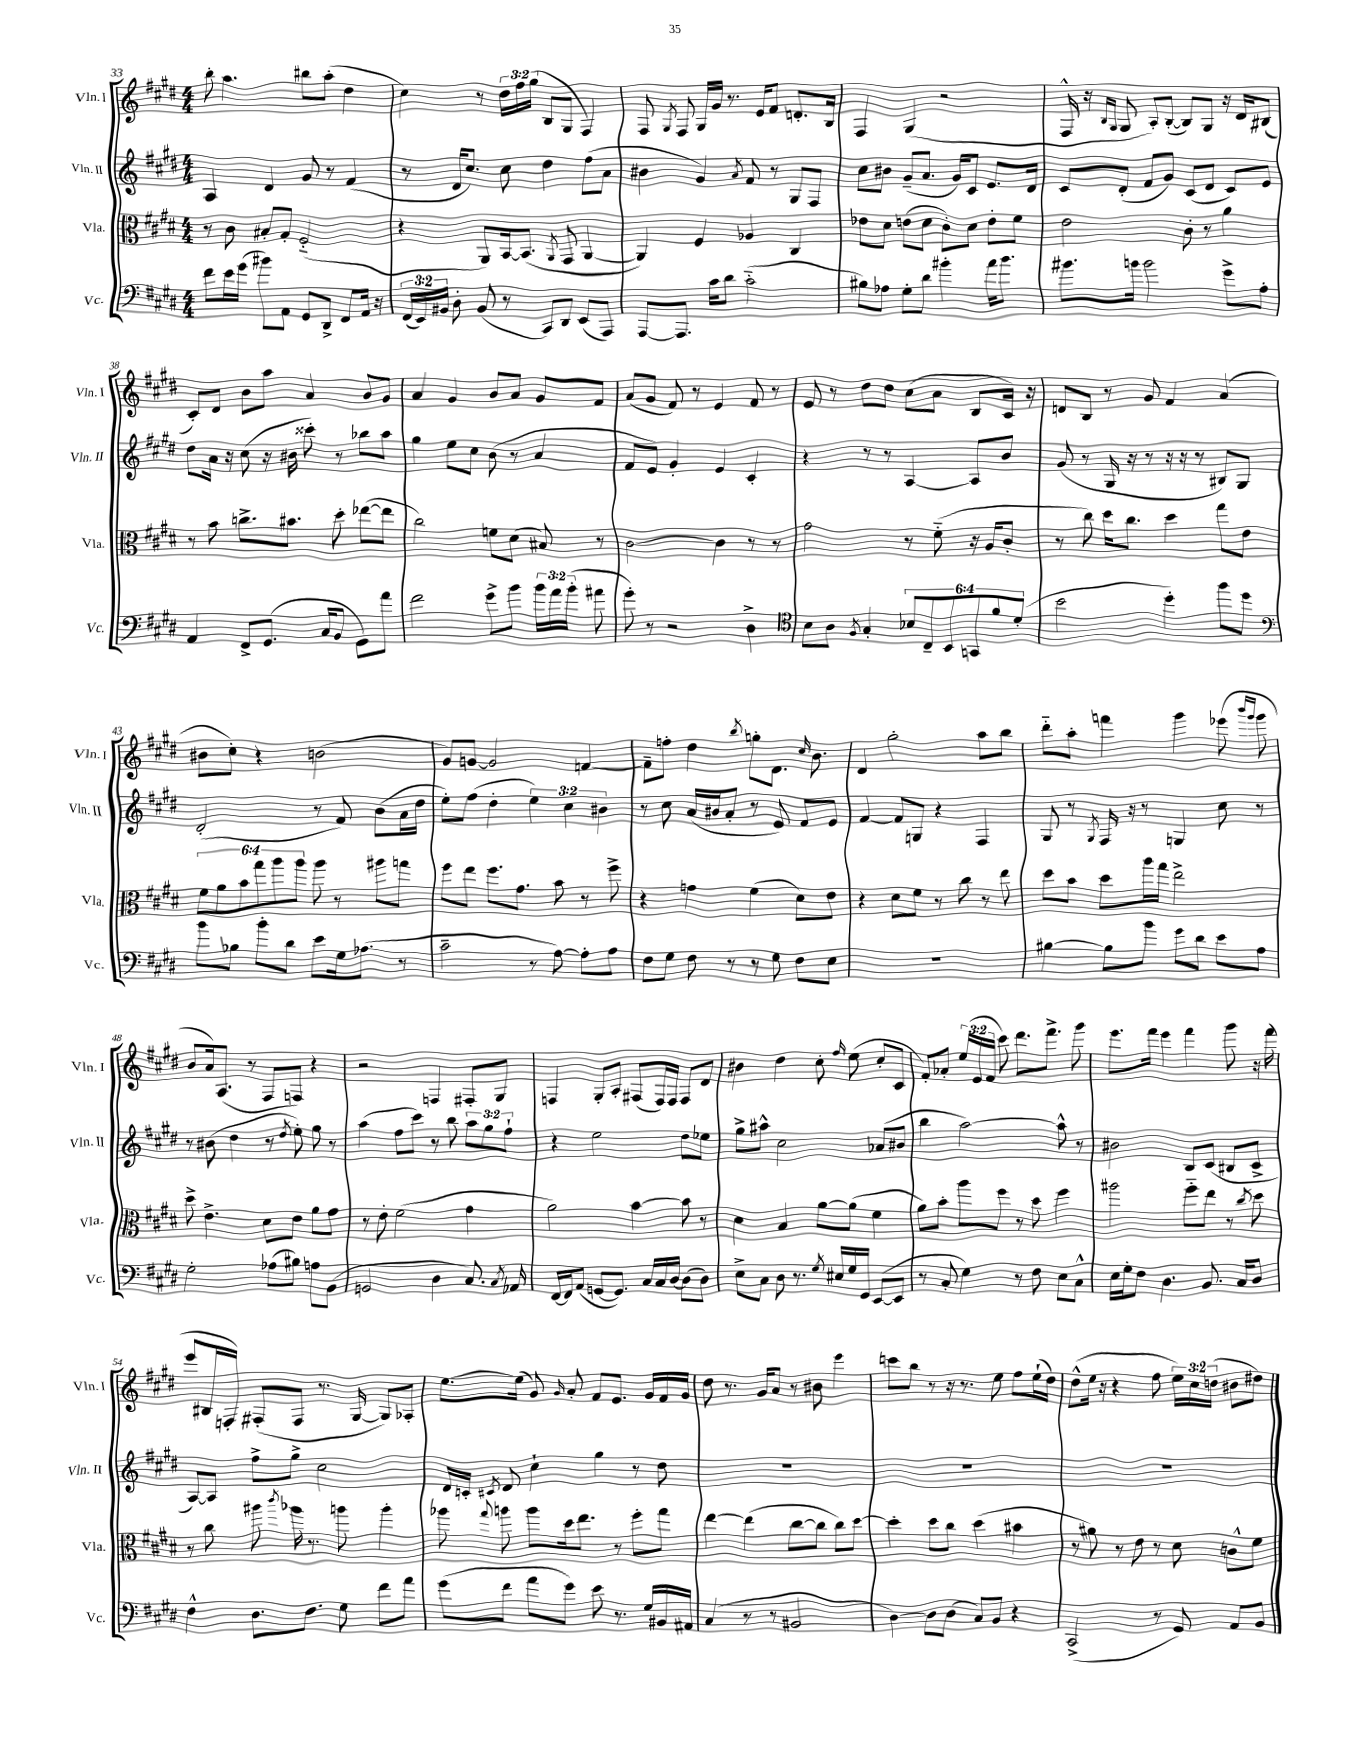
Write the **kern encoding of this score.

**kern	**kern	**kern	**kern
*part4	*part3	*part2	*part1
*staff4	*staff3	*staff2	*staff1
*I"Vc.	*I"Vla.	*I"Vln. II	*I"Vln. I
*I'Vc.	*I'Vla.	*I'Vln. II	*I'Vln. I
*clefF4	*clefC3	*clefG2	*clefG2
*k[f#c#g#d#]	*k[f#c#g#d#]	*k[f#c#g#d#]	*k[f#c#g#d#]
*M4/4	*M4/4	*M4/4	*M4/4
=33	=33	=33	=33
8f#\L	8r	4A/	8bb'\
16e\L	8c#\	.	4.aa\
(16g#\JJ	.	.	.
8b#X\L)	8B#X'/L	4d#/	.
8AA\J	8G#'/J	.	.
8GG#/L	(2F#/	8g#/	8bb#X\L
8DD#^/J	.	8r	(8aa'\J
8FF#/L	.	(4f#/	4dd#\
16AA/Jk	.	.	.
16r	.	.	.
=34	=34	=34	=34
(24FF#/LL	4r	8r	4cc#\)
24EE/)	.	.	.
24BB#X/JJ	.	.	.
8D#'\	.	16d#/KL	.
.	.	8.cc#/J)	.
(8BB#/	8AA/L)	.	8r
8r	[16BB/k	8cc#\	24dd#\LL
.	.	.	24ff#\
.	(8.BB/J]	.	.
.	.	.	(24gg#\JJ
8CC#/L)	.	4dd#\	8B/L
.	8qAA/	.	.
8DD#/J	8GG#/	.	8G#/J
(8EE/L	[4AA/	(8ff#\L	4F#/)
8AAA/J)	.	8a\J	.
=35	=35	=35	=35
[8AAA/L	4AA/])	4b#X\	8F#/
.	.	.	8qG#/
8.AAA/J]	.	.	8F#/
.	4F#/	4g#/)	16G#/LL
16c#\KL	.	.	16g#/JJ
8d#\J	.	.	8.r
.	.	8qa/	.
(2c#\	4A-X/	8f#/	.
.	.	.	16e/KL
.	.	8r	8f#/J
.	4C#/	8G#/L	8.dn'/L
.	.	8F#/J	.
.	.	.	16B/Jk
=36	=36	=36	=36
8B#X\L)	8e-X\L	8cc#\L	4F#/
8A-X\J	8d#\J	8b#X\J	.
8G#'\L	(8en\L	(8g#~/L	(4G#/
8d#\J	8d#\J	8.a/J	.
4b#X'\	8c#'\L)	.	2r
.	.	16g#/KL)	.
.	8d#\J	8c#/J	.
16a\KL	8e'\L	8.e/L	.
8.b#\J	.	.	.
.	8f#\J	.	.
.	.	16d#/Jk	.
=37	=37	=37	=37
8.b#X\L	2e\	8c#/L	16F#^^/
.	.	.	16r
.	.	.	16qqB/LL
.	.	.	16qqG#/JJ
.	.	(8d#'/J	8G#/
16bn\Jk	.	.	.
2b\	.	8f#/L	8A'/L)
.	.	8g#/J)	([8B'/J
.	8c#'\	(8c#/L	8B/L])
.	8r	8d#/J	8G#/J
8g#^\L	4a\	8c#/L)	16r
.	.	.	16d#/KL
8A'\J	.	8e/J	(8B#X/J
!!LO:LB:g=z
=38	=38	=38	=38
4AA/	8r	8dd#\L	8c#'/L)
.	8b\	16a\Jk	8d#/J
.	.	16r	.
8FF#^/L	8.ccn^\L	(8cc#\	8b\L
(8.GG#/J	.	16r	8aa\J
.	8.b#X\J	16b#X\	.
.	.	8ccc##X'\)	4a/
16C#/KL	.	.	.
8BB/J	8dd#'\	8r	.
8GG#\L)	([8ee-X\L	8bb-X\L	8b/L
8a\J	8ee-\J]	8aa\J	8g#/J
=39	=39	=39	=39
2f#\	2cc#\)	4gg#\	4a/
.	.	8ee\L	4g#/
.	.	8cc#\J	.
8g#^\L	8fn\L	(8b\	8b/L
8b\J	(8d#\J	8r	8a/J
24b\LL	8B#X/)	4a/	8g#/L
24a\	.	.	.
(24b'\JJ	.	.	.
8a#X\	8r	.	8f#/J
=40	=40	=40	=40
8g#'\)	[2c#\	8f#/L	(8a/L
8r	.	8e/J)	8g#/J
2r	.	4g#'/	8f#/)
.	.	.	8r
.	4c#\]	4e/	4e/
4D#^\	8r	4c#'/	8f#/
.	8r	.	8r
=41	=41	=41	=41
*clefC4	*	*	*
8B\L	2g#\	4r	8e/
8A\J	.	.	8r
8qF#/	.	.	.
4G#'/	.	8r	8dd#\L
.	.	8r	8dd#\J
12B-X/L	8r	[4A/	(8cc#\L
12C#~/	.	.	.
.	(8f#\	.	8a\J
12BB/	.	.	.
12GGn/	16r	8A/L]	8B/L
.	16A/KL	.	.
12f#/	.	.	.
.	8c#'/J	8b/J	16c#/Jk)
(12d#'/J	.	.	.
.	.	.	16r
=42	=42	=42	=42
2b\	8r	(8g#/	8dn/L
.	8cc#\)	8r	8B/J
.	16dd#\KL	16G#/	8r
.	8.cc#\J	16r	.
.	.	8r	8g#/
4dd#'\)	4dd#\	16r	4f#/
.	.	16r	.
.	.	8r	.
8ff#\L	8gg#\L	8B#X/L)	(4a/
8dd#\J	8e\J	8G#/J	.
!!LO:LB:g=z
=43	=43	=43	=43
*clefF4	*	*	*
8b\L	12f#\L	(2d#'/	8b#X\L
.	12a\	.	.
8B-X\J	.	.	8cc#'\J)
.	12b\	.	.
8b'\L	12gg#\	.	4r
.	12aa\	.	.
8d#\J	.	.	.
.	12aa\J	.	.
8e\L	8aa\	8r	(2bn\
16G#\k	8r	8f#/)	.
(8.A-X\J	.	.	.
.	8aa#X\L	(8b\L	.
8r	8ggn\J	16a\L	.
.	.	16dd#\JJ	.
=44	=44	=44	=44
2c#~\	8ff#\L	8ee'\L)	8g#/L)
.	8ee\J	(8ff#\J	[8gn/J
.	8.ff#\L	4dd#'\	2g/]
.	8.g#\J	.	.
8r	.	6ee\)	.
[8A\)	8b\	.	.
.	.	6cc#\	.
8A'\L]	8r	.	[4fn/
.	.	6b#X\	.
8A\J	8ff#^\	.	.
=45	=45	=45	=45
8F#\L	4r	8r	8f~\L]
8G#\J	.	8cc#\	8ffn'\J
8F#\	4gn\	(16a/LL	4dd#\
.	.	16b#X/J	.
8r	.	8a'/J	.
.	.	.	8qbb/
8r	(4f#\	8r	8ggn'\L
8G#\	.	8e/)	8.d#\J
8F#\L	8d#\L)	8f#/L	.
.	.	.	16qqcc#/
.	.	.	8.b\
8E\J	8e\J	8e/J	.
=46	=46	=46	=46
1r	4r	[4f#/	4d#/
.	8d#\L	8f#/L]	2gg#'\
.	8f#\J	8Gn/J	.
.	8r	4r	.
.	8cc#\	.	.
.	8r	4F#/	8aa\L
.	8ee\	.	8bb\J
=47	=47	=47	=47
[4B#X\	8dd#\L	8G#/	8ddd#\L
.	8b\J	8r	8aa'\J
.	.	8qG#/	.
8B#\L]	8dd#\L	16F#/	4fffn\
.	.	16r	.
8b\J	16aa\L	8r	.
.	16gg#\JJ	.	.
8g#\L	2ee^\	4Gn/	4ggg#\
8d#\J	.	.	.
8e\L	.	8cc#\	(8eee-X\
.	.	.	16qqbbb/LL
.	.	.	16qqggg#/JJ
8A\J	.	8r	8ggg#\
!!LO:LB:g=z
=48	=48	=48	=48
2G#'\	8dd#^\	8r	8b/L
.	4.e^\	(8b#X\	16a/k)
.	.	.	(8.A/J
.	.	4dd#\	.
.	.	.	8r
(8A-X\L	8d#\L	8r	8F#/L
.	.	8qdd#/	.
8B#X\J)	8e\J	8ee'\)	8Fn/J)
8An\L	8a\L	8gg#\	4r
(8BB\J	8g#\J	8r	.
=49	=49	=49	=49
2GGn/	8r	(4aa\	2r
.	8e'\	.	.
.	(2f#\	8ff#\L	.
.	.	8ccc#\J)	.
4D#\	.	8r	4Fn/
.	.	8bb\	.
8.C#/)	4g#\	12aa\L	8F#X'/L
.	.	12gg#\	.
.	.	.	8G#/J
.	.	12ff#`\J	.
8qC#/	.	.	.
16AA-X/	.	.	.
=50	=50	=50	=50
[16FF#/LL	2a\)	4r	4Fn/
16FF#/J]	.	.	.
(8AA/J	.	.	.
[8GGn/L	.	2ee\	8G#'/L
8.GG/J])	.	.	8A'/J
.	[4b\	.	(8F#X/L
16C#/LL	.	.	.
16C#/	.	.	16F#/L)
[16D#/JJ	.	.	16F#/JJ
(8D#\L]	8b\]	8dd#\L	8F#/L
8D#\J)	8r	8ee-X\J	8d#/J
=51	=51	=51	=51
8E^\L	4d#\	8gg#^\L	4b#X\
8C#\J	.	8aa#X^^\J	.
8D#\	4B/	2cc#\	4dd#\
8.r	.	.	.
.	[8a\L	.	8cc#'\
8qG#/	.	.	.
16E#X/LL	.	.	.
.	.	.	16qqff#/
16G#/	(8a\J]	.	(8ee\
16GG#/JJ	.	.	.
([8EE/L	4f#\	(8a-X/L	8cc#'/L
8EE/J]	.	8b#X/J	8c#/J
=52	=52	=52	=52
8r	8a\L)	4bb\	8f#'/L)
8C#'/	8b'\J	.	8a-X'/J
4G#\)	8aa\L	[2aa\)	(24ee/LL
.	.	.	24e/
.	.	.	24f#/JJ
.	8ff#\J	.	8ccc#\)
8r	8r	.	8.ddd#\L
8F#\	8dd#\	.	.
.	.	.	8.fff#^\J
8E\L	4ff#\	8aa^^\]	.
8C#^^\J	.	8r	8ggg#\
=53	=53	=53	=53
16E\LL	2aa#X\	2b#X\	8.eee\L
16G#'\J	.	.	.
8F#\J	.	.	.
.	.	.	16fff#\Jk
4.D#\	.	.	4eee\
.	8ff#\L	8B/L	4fff#\
8.BB/	8ee\J	(8c#/J	.
.	8r	8B#X/L	8ggg#\
16C#/KL	.	.	.
.	8qcc#/	.	.
8D#/J	8dd#\	8c#^/J	16r
.	.	.	(16fff#\
!!LO:LB:g=z
=54	=54	=54	=54
4F#^^\	8r	[8A/L)	8eee/L
.	8cc#\	8A/J]	16B#X/L
.	.	.	16Fn'/JJ)
8.D#\L	8aa#X\	8ff#^\L	(8F#X'/L
.	8qccc#/	.	.
.	16aa-X\	8gg#^\J	8F#/J
8.F#\J	8.r	.	.
.	.	2cc#\	8.r
8G#\	8aan\	.	.
.	.	.	[16G#/
8f#\L	4aa'\	.	8G#/L])
8a\J	.	.	8A-X'/J
=55	=55	=55	=55
(8g#\L	8aa-X\	16d#/LL	[8.ee\L
.	.	16cn'/JJ	.
.	8qqgg#/	8qc#X/	.
8f#\J	8aan\	8d#/	.
.	.	.	(16ee\Jk]
8a\L	8aa\L	4cc#`\	8g#/)
.	.	.	16qqg#/
8g#\J)	16dd#\k	.	8a'/
.	8.ee\J	.	.
8e\	.	4gg#\	8f#/L
8.r	8r	.	8.e/J
.	8ff#'\L	8r	.
16G#/LL	.	.	16g#/LL
16BB#X/	8gg#\J	8dd#\	16f#/
16AA#X/JJ	.	.	16g#/JJ
=56	=56	=56	=56
(4C#/	[4ee\	1r	8dd#\
.	.	.	8.r
8r	(4ee\]	.	.
.	.	.	16g#/KL
8r	.	.	8a/J
2BB#X/	[8cc#\L	.	8r
.	8cc#\J]	.	8b#X\
.	8cc#\L)	.	4eee\
.	[8dd#\J	.	.
=57	=57	=57	=57
[4D#\)	4dd#'\]	1r	8cccn\L
.	.	.	8bb\J
8D#\L]	8dd#\L	.	8r
(8D#\J	8cc#\J	.	16r
.	.	.	8.r
8C#/L)	(4dd#\	.	.
8BB/J	.	.	8ee\
4r	4b#X\	.	8ff#\L
.	.	.	(16ee`\L
.	.	.	16dd#\JJ)
=58	=58	=58	=58
(2CC#^/	8r	1r	(8dd#^^\L
.	8a#X\)	.	16ee\Jk
.	.	.	16r
.	8r	.	4r
.	8e\	.	.
8r	8r	.	8ff#\
8GG#/)	8d#\	.	24ee\LL)
.	.	.	24cc#\
.	.	.	(24ddn\JJ
8AA/L	8cn^^\L	.	8b#X\L
8BB/J	8f#\J	.	8dd#X\J)
==	==	==	==
*-	*-	*-	*-
